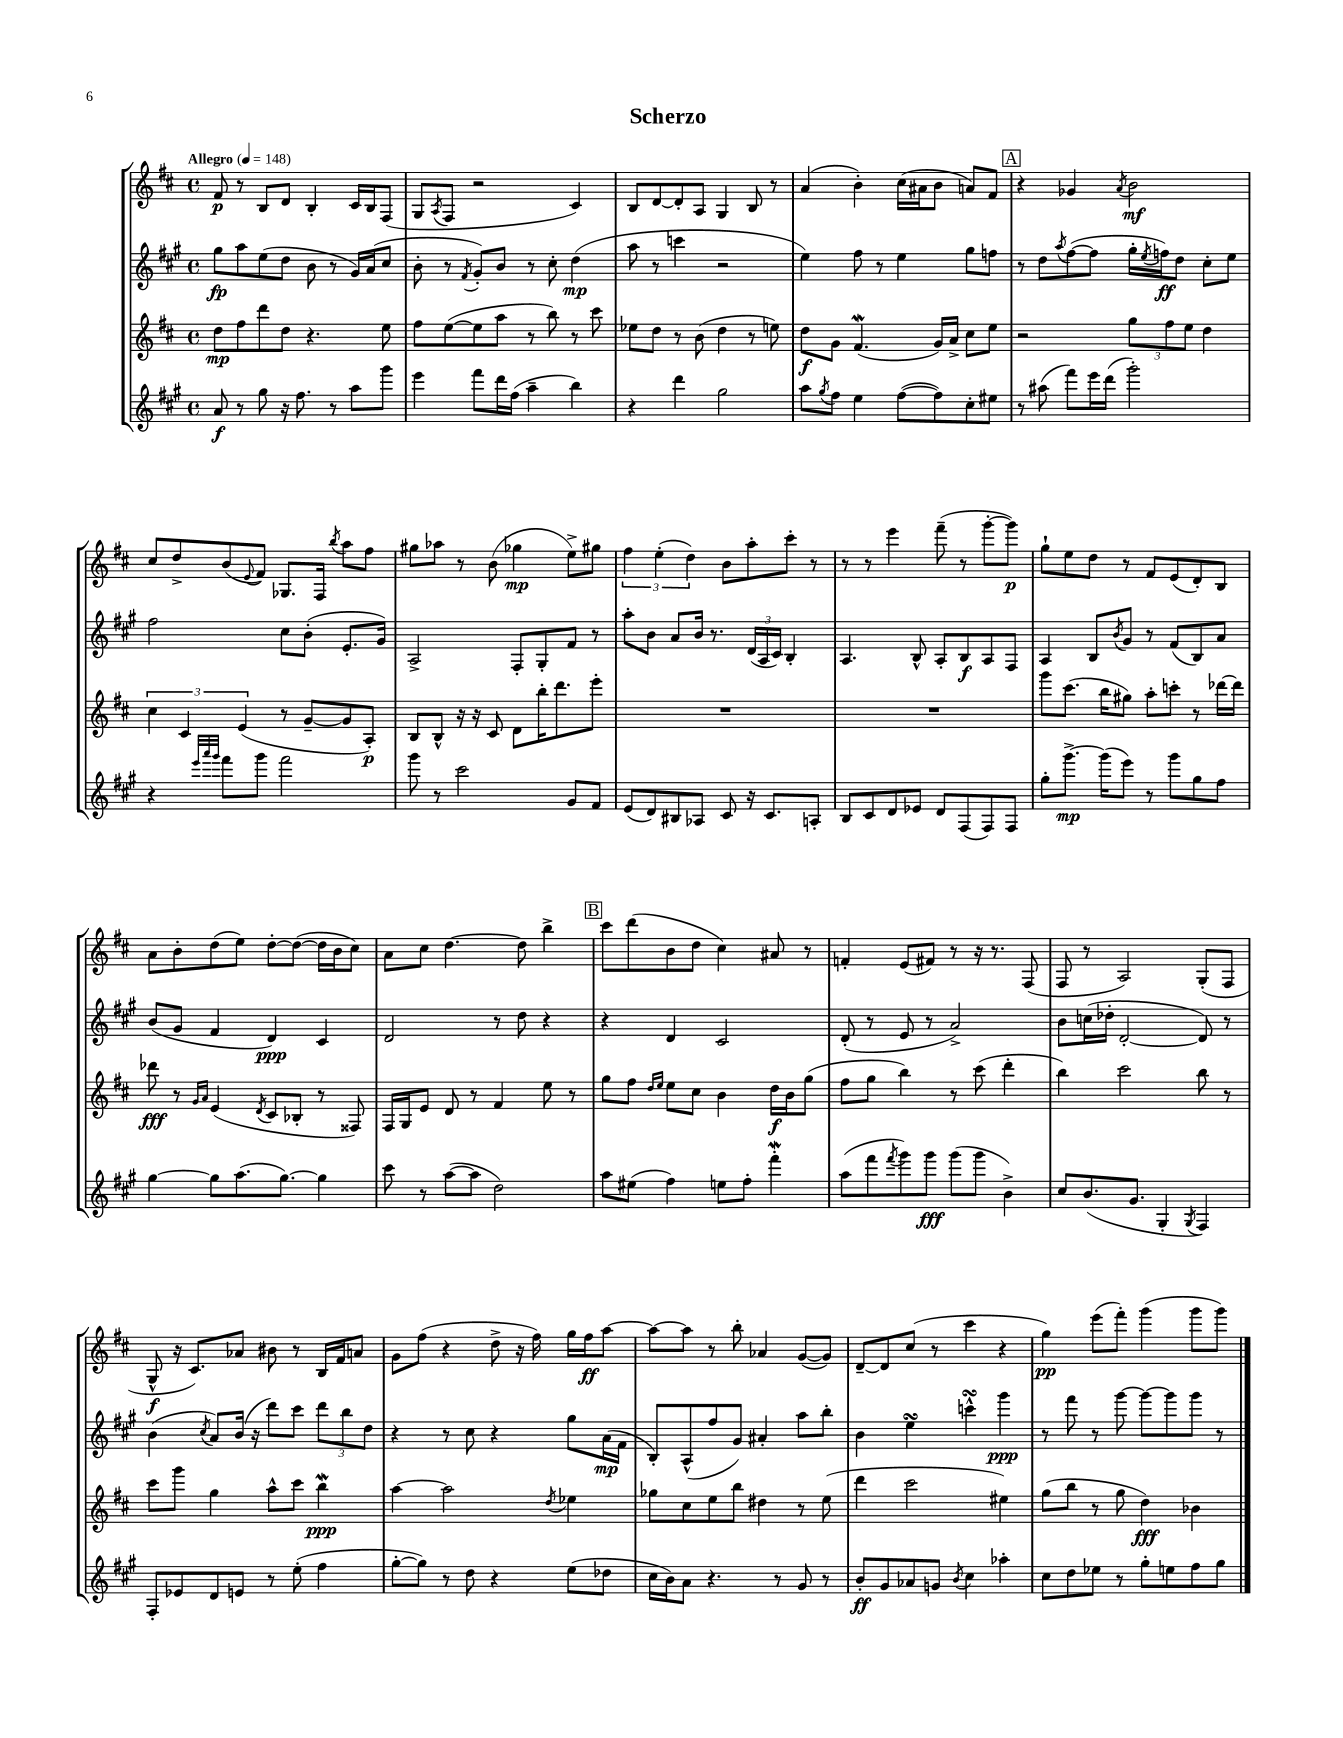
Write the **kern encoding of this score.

**kern	**kern	**kern	**kern
*staff4	*staff3	*staff2	*staff1
*clefG2	*clefG2	*clefG2	*clefG2
*k[f#c#g#]	*k[f#c#]	*k[f#c#g#]	*k[f#c#]
*M4/4	*M4/4	*M4/4	*M4/4
*met(c)	*met(c)	*met(c)	*met(c)
*MM148	*MM148	*MM148	*MM148
8a	8dd	8gg#	8f#
8r	8ff#	8aa	8r
8gg#	8ddd	(8ee	8B
16r	8dd	8dd	8d
8.ff#	.	.	.
.	4.r	8b	4B'
8r	.	8r	.
8aa	.	16g#)	16c#
.	.	(16a	16B
8ggg#	8ee	8cc#	(8F#
=	=	=	=
4eee	8ff#	8b'	8G
.	.	.	8qA
.	([8ee	8r	8F#
.	.	8qf#	.
8fff#	8ee]	8g#')	2r
16ddd	8aa	8b	.
(16ff#	.	.	.
4aa~	8r	8r	.
.	8bb)	8cc#'	.
4bb)	8r	(4dd	4c#)
.	8ccc#	.	.
=	=	=	=
4r	8ee-	8aa	8B
.	8dd	8r	[8d
4ddd	8r	4ccc	8d']
.	(8b	.	8A
2gg#	4dd	2r	4G
.	8r	.	8B
.	8ee)	.	8r
=	=	=	=
8aa	8dd	4ee)	(4a
8qgg#	.	.	.
8ff#	8g	.	.
4ee	(4.f#	8ff#	4b')
.	.	8r	.
([8ff#	.	4ee	(16cc#
.	.	.	16a#
8ff#])	16g)	.	8b
.	16a^	.	.
8cc#'	8cc#	8gg#	8a)
8ee#	8ee	8ff	8f#
=	=	=	=
8r	2r	8r	4r
(8aa#	.	8dd	.
.	.	8qaa	.
8fff#)	.	([8ff#	4g-
16eee	.	8ff#]	.
(16ddd	.	.	.
.	.	.	8qa
2ggg#')	12gg	16gg#'	2b
.	.	8qee	.
.	.	16ff)	.
.	12ff#	.	.
.	.	8dd	.
.	12ee	.	.
.	4dd	8cc#'	.
.	.	8ee	.
=	=	=	=
4r	6cc#	2ff#	8cc#
.	.	.	8dd^
.	6c#	.	.
32qqeee	.	.	.
32qqaaa	.	.	.
32qqggg#	.	.	.
8fff#	.	.	(8b
.	(6e	.	.
.	.	.	8qqe
8ggg#	.	.	8f#)
2fff#	8r	8cc#	8.G-
.	[8g~	(8b'	.
.	.	.	16F#
.	.	.	8qbb
.	8g]	8.e'	8aa
.	8A')	.	8ff#
.	.	16g#)	.
=	=	=	=
8ggg#	8B	2A^	8gg#
8r	8B^^	.	8aa-
2ccc#	16r	.	8r
.	16r	.	.
.	8c#	.	(8b
.	8d	8F#'	4gg-
.	16bb'	8G#'	.
.	8.ddd	.	.
8g#	.	8f#	8ee^)
8f#	8eee'	8r	8gg#
=	=	=	=
(8e	1r	8aa'	6ff#
8d)	.	8b	.
.	.	.	(6ee'
8B#	.	8a	.
.	.	.	6dd)
8A-	.	16b	.
.	.	8.r	.
8c#	.	.	8b
16r	.	(24d	8aa'
.	.	24A	.
8.c#	.	.	.
.	.	24c#)	.
.	.	4B'	8ccc#'
8A'	.	.	8r
=	=	=	=
8B	1r	4.A	8r
8c#	.	.	8r
8d	.	.	4eee
8e-	.	8B^^	.
8d	.	8A'	(8fff#~
(8F#	.	8B	8r
8F#)	.	8A	[8ggg'
8F#	.	8F#	8ggg])
=	=	=	=
8gg#'	8ggg	4A	8gg`
[8.ggg#^	(8.ccc#	.	8ee
.	.	8B	8dd
(16ggg#]	16bb	.	.
.	.	8qb	.
8eee)	8gg#)	8g#	8r
8r	8aa'	8r	8f#
8ggg#	8ccc'	(8f#	(8e
8gg#	8r	8B)	8d')
8ff#	[16ddd-	8a	8B
.	16ddd-]	.	.
=	=	=	=
[4gg#	8ddd-	(8b	8a
.	8r	8g#	8b'
.	16qqg	.	.
.	16qqa	.	.
8gg#]	(4e	4f#	(8dd
(8.aa	.	.	8ee)
.	8qd	.	.
.	8c#	4d)	[8dd'
[8.gg#)	.	.	.
.	8B-'	.	(8dd_
4gg#]	8r	4c#	16dd]
.	.	.	16b
.	8F##)	.	8cc#)
=	=	=	=
8ccc#	16F#	2d	8a
.	16G	.	.
8r	8e	.	8cc#
([8aa	8d	.	[4.dd
8aa]	8r	.	.
2dd)	4f#	8r	.
.	.	8dd	8dd]
.	8ee	4r	4bb^
.	8r	.	.
=	=	=	=
8aa	8gg	4r	8ccc#
(8ee#	8ff#	.	(8ddd
.	16qqdd	.	.
.	16qqee	.	.
4ff#)	8ee	4d	8b
.	8cc#	.	8dd
8ee	4b	2c#	4cc#)
8ff#'	.	.	.
4fff#'	16dd	.	8a#
.	16b	.	.
.	(8gg	.	8r
=	=	=	=
(8aa	8ff#	(8d'	4f'
8fff#	8gg	8r	.
8qfff#	.	.	.
8ggg#)	4bb)	8e	(8e
8ggg#	.	8r	8f#)
(8ggg#	8r	2a^)	8r
8ggg#	(8ccc#	.	16r
.	.	.	8.r
4b^)	4ddd'	.	.
.	.	.	(8F#
=	=	=	=
8cc#	4bb)	8b	8F#
(8.b	.	(16cc	8r
.	.	16dd-'	.
.	2ccc#	[2d'	2A)
8.g#	.	.	.
4G#'	.	.	.
8qG#	.	.	.
4F#)	8bb	8d])	(8G'
.	8r	8r	8F#
=	=	=	=
8F#'	8ccc#	(4b	8G^^
8e-	8ggg	.	16r
.	.	.	8.c#)
.	.	8qcc#	.
8d	4gg	8a)	.
8e	.	(16b	8a-
.	.	16r	.
8r	8aa^^	8ddd)	8b#
(8ee'	8ccc#	8ccc#	8r
4ff#	4bb	12ddd	16B
.	.	.	16f#
.	.	12bb	.
.	.	.	8a
.	.	12dd	.
=	=	=	=
[8gg#'	[4aa	4r	8g
8gg#])	.	.	(8ff#
8r	2aa]	8r	4r
8dd	.	8cc#	.
4r	.	4r	8dd^
.	.	.	16r
.	.	.	16ff#)
.	8qdd	.	.
(8ee	4ee-	8gg#	16gg
.	.	.	16ff#
8dd-	.	(16a	[8aa
.	.	16f#	.
=	=	=	=
16cc#	8gg-	8B')	8aa_
16b)	.	.	.
8a	8cc#	(8A^^	8aa]
4.r	8ee	8ff#	8r
.	8bb	8g#)	8bb'
.	4dd#	4a#'	4a-
8r	.	.	.
8g#	8r	8aa	([8g
8r	(8ee	8bb'	8g])
=	=	=	=
8b'	4ddd	4b	[8d~
8g#	.	.	8d]
8a-	2ccc#	4ee	(8cc#
8g	.	.	8r
8qb	.	.	.
4cc#	.	4ccc^^	4ccc#
4aa-'	4ee#)	4ggg#	4r
=	=	=	=
8cc#	(8gg	8r	4gg)
8dd	8bb	8fff#	.
8ee-	8r	8r	(8eee
8r	8gg	[8ggg#	8fff#')
8gg#'	4dd)	8ggg#_	(4ggg
8ee	.	8ggg#]	.
8ff#	4b-	8ggg#	8ggg
8gg#	.	8r	8ggg)
==	==	==	==
*-	*-	*-	*-
